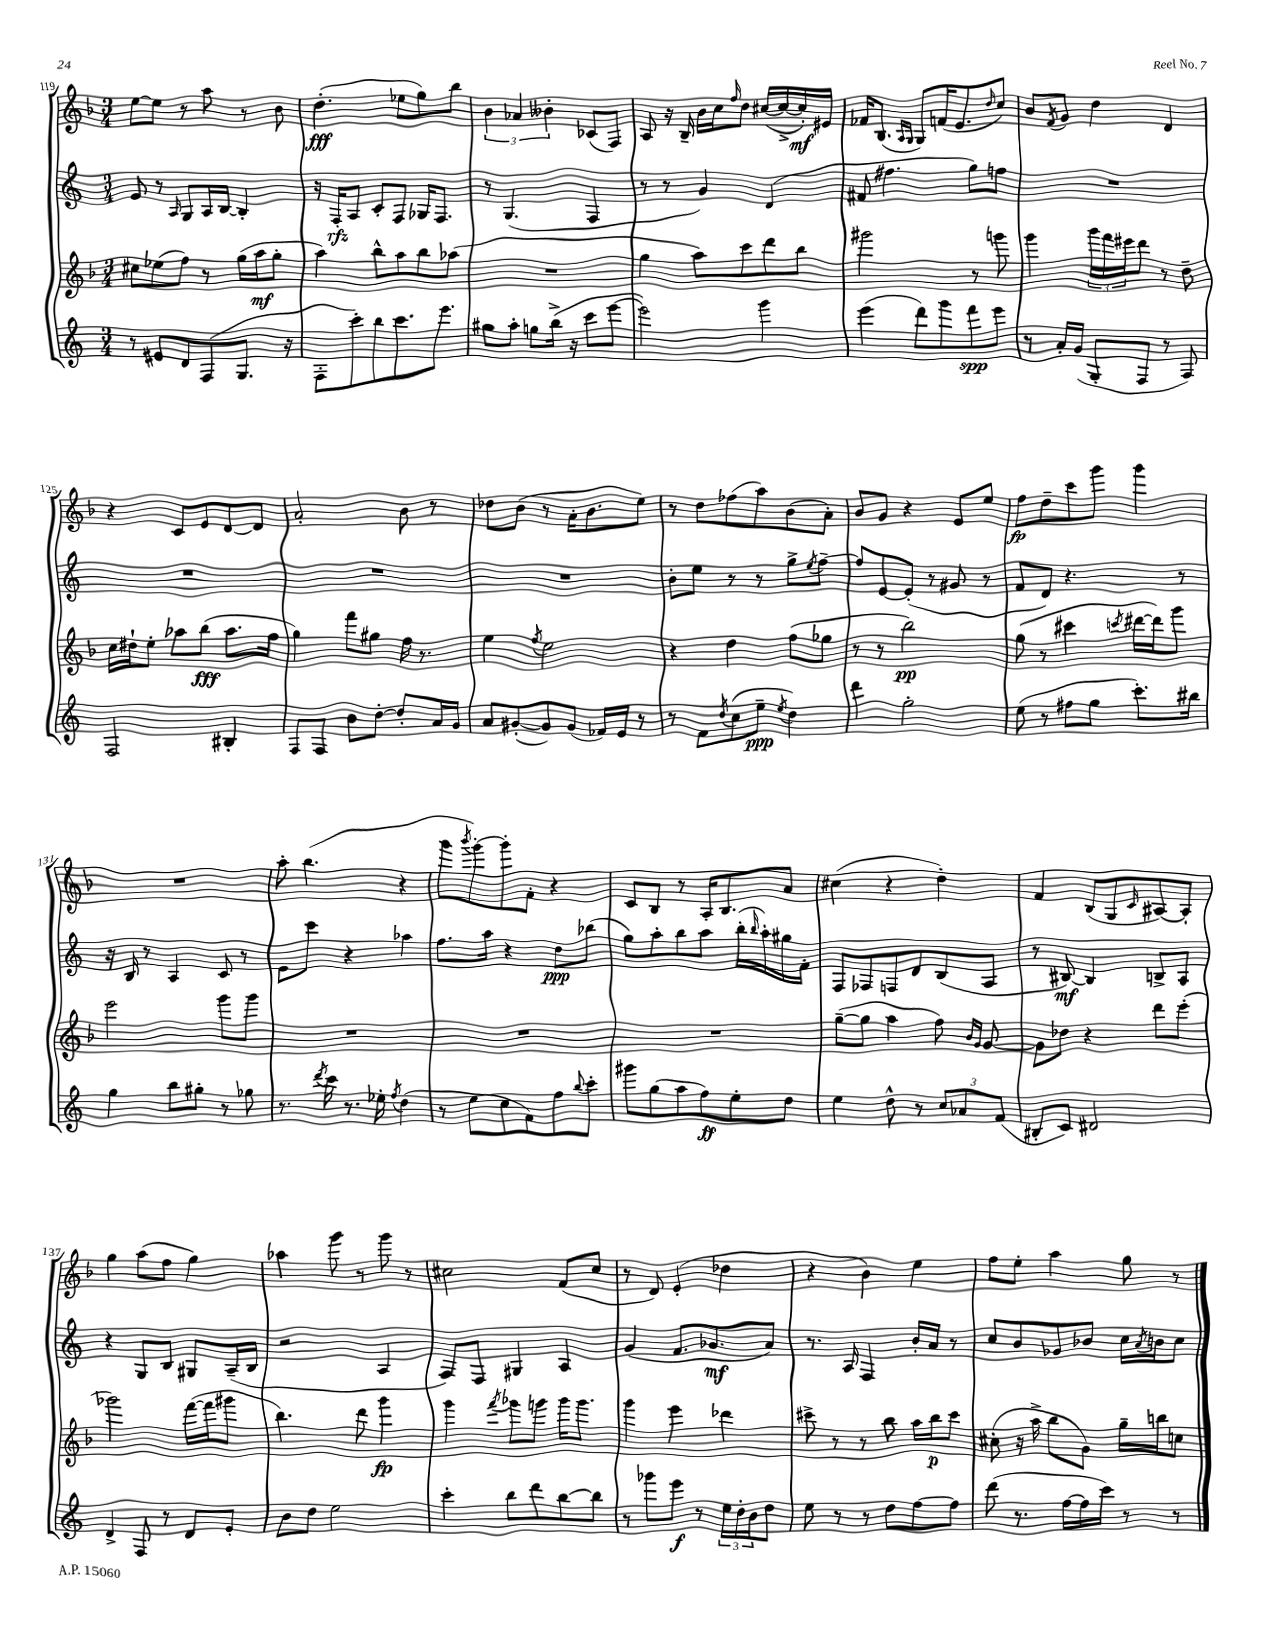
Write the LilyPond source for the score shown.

<<
\new StaffGroup <<
\new Staff = "s0" {
    \clef treble \key f \major \numericTimeSignature \time 3/4
    e''8~ e''8 r8 a''8 r8 bes'8 |
    d''4.-.\fff( ees''8 g''8) bes''8 |
    \tuplet 3/2 { bes'4 aes'4 beses'4-. } ces'8( f8) |
    a8 r16 bes16-- bes'16 c''16 \grace { f''16 } d''8 cis''16~( cis''16~-> cis''16-.\mf) eis'16 |
    fes'16 bes8.( \grace { a16 g16 } g8) f'16( e'8. \grace { d''16 } c''8) |
    bes'8 \acciaccatura { f'8 } g'8 d''4 d'4 |
    r4 c'8 e'8 d'8~ d'8 |
    a'2-. bes'8 r8 |
    des''8 bes'8( r8 a'16-. bes'8. e''8) |
    r8 d''8 fes''8( a''8) bes'8( a'8-.) |
    bes'8 g'8 r4 e'8 e''8 |
    f''8\fp d''8-- c'''8 g'''8 g'''4 |
    R2. |
    a''8-. bes''4.( r4 |
    g'''8 \acciaccatura { bes'''8 } g'''8~-.) g'''8-. f'8-. r4 |
    c'8 bes8 r8 a16-. bes8. a'8 |
    cis''4( r4 d''4-.) |
    f'4 bes8( g8 \grace { c'16 } ais8~) ais8-. |
    g''4 a''8( f''8 g''4) |
    aes''4 g'''8 r8 g'''8 r8 |
    cis''2 f'8( cis''8 |
    r8 d'8) e'4-.( des''4 |
    r4 bes'4) e''4 |
    f''8 e''8-. a''4 g''8 r8 \bar "|." |
}
\new Staff = "s1" {
    \clef treble \key c \major \numericTimeSignature \time 3/4
    e'8 r8 \grace { a16 } g8 a16 b16~ b4-. |
    r16 f16-.\rfz a8 c'8-. f8 ges16 f8. |
    r8 g4.( f4 |
    r8 r8 g'4) d'4( |
    fis'8 fis''4. g''8) f''8 |
    R2. |
    R2. |
    R2. |
    R2. |
    b'8-. e''8 r8 r8 g''8-> \acciaccatura { e''8 } f''8~-- |
    f''8 e'8~ e'8-.( r8 gis'8 r8 |
    f'8 d'8) r4. r8 |
    r16 b16 r8 a4 c'8 r8 |
    e'8 c'''8 r4 aes''4 |
    f''8. a''16 r4 d''8\ppp bes''8( |
    g''8) a''8-. b''8 a''8 b''16-.( \grace { b''16 } a''16-.) gis''16 f'16-. |
    f8 fes8 f8 d'8 b8( a8 |
    r8 bis8~\mf) bis4 b8-> a8 |
    r4 g8 b8 gis8 a16--( b16 |
    r2 a4 |
    f8) f8 gis4 a4 |
    g'4( f'8. ges'8.\mf a'8) |
    r8. a16 f4 b'16-. a'16 r8 |
    c''8 b'8 ges'8 bes'8 c''16 \acciaccatura { a'8 } b'16 c''8 \bar "|." |
}
\new Staff = "s2" {
    \clef treble \key f \major \numericTimeSignature \time 3/4
    cis''8 ees''8( f''8) r8 g''16( a''16\mf g''8-. |
    a''4) bes''8-^ a''8 bes''8 aes''8( |
    R2. |
    g''4 a''8) c'''8 d'''8 bes''8 |
    gis'''2 r8 g'''8 |
    g'''4 \tuplet 3/2 { g'''16 f'''16 eis'''16 } d'''8 r8 d''8-- |
    c''16 dis''16-! e''8-. aes''8 bes''8\fff( aes''8. f''16 |
    g''4) f'''8 gis''8 f''16 r8. |
    e''4 \acciaccatura { f''8 } e''2 |
    r4 d''4 f''8( ges''8 |
    r8 r8 bes''2\pp) |
    g''8( r8 cis'''4 \acciaccatura { c'''8 } dis'''16~ dis'''16) g'''8 |
    e'''2 g'''8 g'''8 |
    R2. |
    R2. |
    R2. |
    g''8~--( g''8 a''4 f''8) \grace { bes'16 g'16 } g'8~ |
    g'8 des''8 r4 d'''8 e'''8-.( |
    ges'''2) f'''16~( f'''16 gis'''8 |
    bes''4.) d'''8 g'''4\fp |
    g'''4 \acciaccatura { f'''8 } ges'''8 g'''8 g'''16 g'''8. |
    g'''4 e'''4 des'''4 |
    cis'''8-> r8 r8 bes''8 a''16 bes''16\p cis'''8 |
    cis''8-.( r16 a''16-> bes''8 g'8) g''16-- b''16 c''8 \bar "|." |
}
\new Staff = "s3" {
    \clef treble \key c \major \numericTimeSignature \time 3/4
    r8 eis'8 d'8 f8( g8. r16 |
    f8-. c'''8-.) b''8 c'''8. e'''8. |
    gis''8 a''8-. g''8 b''16->( r16 c'''8 e'''8~ |
    e'''2) g'''4 |
    e'''4( d'''8) g'''8 f'''8\spp e'''8 |
    r8 a'16-. g'16( g8-. f8 r8 f8) |
    f2 bis4-. |
    f8 f8 b'8 d''8~-. d''8-. a'16 g'16 |
    a'8 gis'8~-.( gis'8) gis'8( fes'16) e'16 r8 |
    r8 f'8 \acciaccatura { d''8 } c''8( e''8--\ppp \acciaccatura { e''8 } d''4) |
    d'''4 g''2-. |
    e''8( r8 fis''8 g''8 c'''8.-.) bis''16 |
    g''4 b''8 gis''8-. r8 ges''8 |
    r8. \acciaccatura { d'''8 } c'''16 r8. ees''16-. \acciaccatura { f''8 } d''4( |
    r8 e''8 c''8 f'8) f''8 \appoggiatura { b''8 } c'''8-. |
    gis'''8 g''8( a''8 f''8\ff) e''8-. d''8 |
    e''4 d''8-^ r8 \tuplet 3/2 { c''8 aes'8 f'8( } |
    bis8-. c'8) dis'2 |
    d'4-> f8 r8 d'8 e'8-. |
    b'8 d''8 e''2 |
    c'''4-. b''8 d'''8 b''8~ b''8 |
    r8 ges'''8 e'''8\f r8 \tuplet 3/2 { e''16 d''16-. b'16 } d''8 |
    e''8 r8 r8 d''8 f''8~ f''8 |
    d'''8( r8. f''16~ f''16 c'''16) r8 r8 \bar "|." |
}
>>
>>
\layout { \context { \Score currentBarNumber = #119 } }
